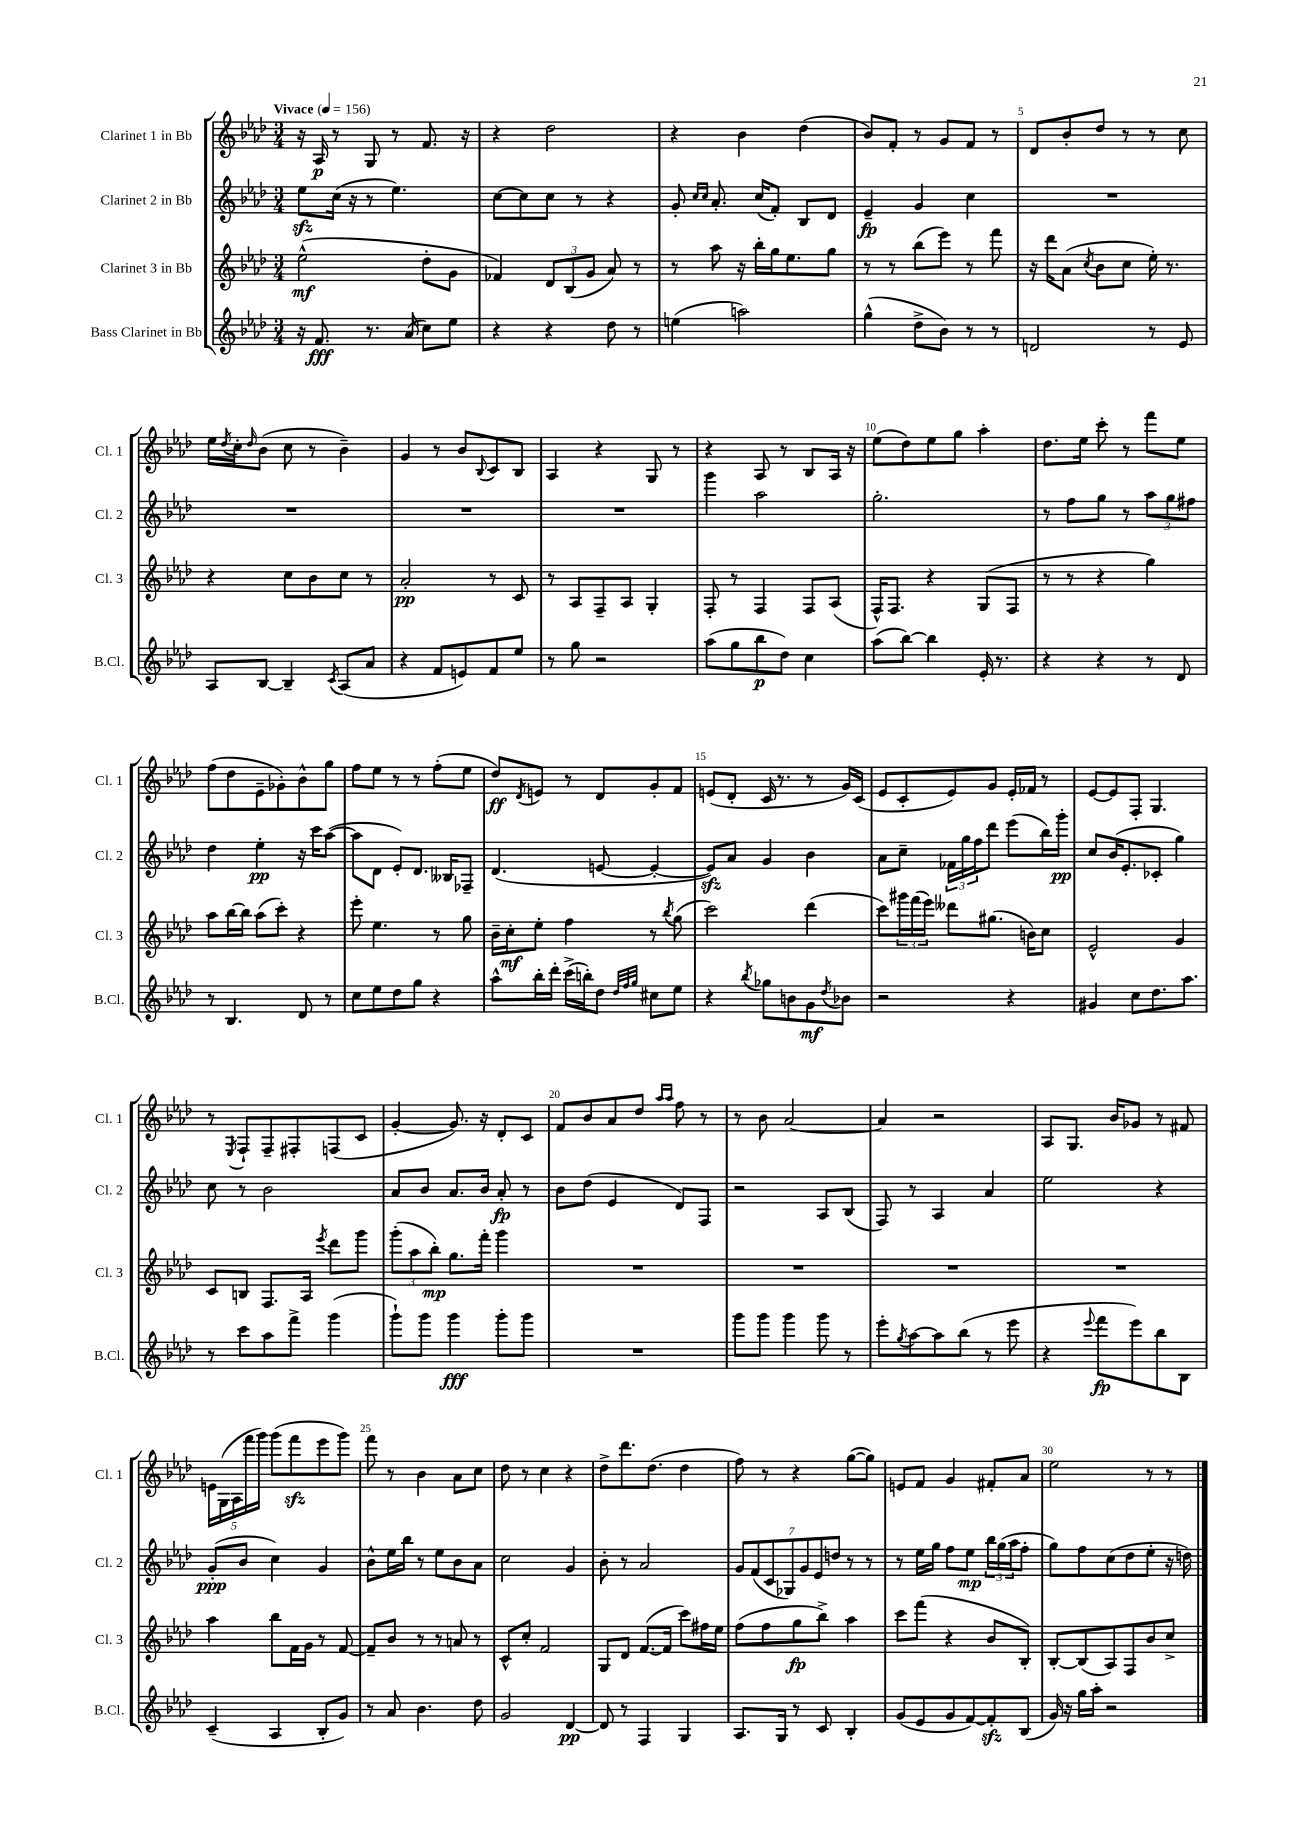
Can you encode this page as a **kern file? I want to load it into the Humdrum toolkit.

**kern	**dynam	**kern	**dynam	**kern	**dynam	**kern	**dynam
*part4	*part4	*part3	*part3	*part2	*part2	*part1	*part1
*staff4	*staff4	*staff3	*staff3	*staff2	*staff2	*staff1	*staff1
*I"Bass Clarinet in Bb	*	*I"Clarinet 3 in Bb	*	*I"Clarinet 2 in Bb	*	*I"Clarinet 1 in Bb	*
*I'B.Cl.	*	*I'Cl. 3	*	*I'Cl. 2	*	*I'Cl. 1	*
*clefG2	*	*clefG2	*	*clefG2	*	*clefG2	*
*k[b-e-a-d-]	*	*k[b-e-a-d-]	*	*k[b-e-a-d-]	*	*k[b-e-a-d-]	*
*M3/4	*	*M3/4	*	*M3/4	*	*M3/4	*
*MM156	*	*MM156	*	*MM156	*	*MM156	*
=1	=1	=1	=1	=1	=1	=1	=1
!	!	!	!	!	!	!LO:TX:a:B:t=Vivace	!
16r	.	(2ee-^^\	mf	8ee-zz\L	.	16r	.
8.f/	fff	.	.	.	.	16A-/	p
.	.	.	.	(16cc\Jk	.	8r	.
.	.	.	.	16r	.	.	.
8.r	.	.	.	8r	.	8G/	.
.	.	.	.	4.ee-\)	.	8r	.
(16a-/	.	.	.	.	.	.	.
8cc\L)	.	8dd-'\L	.	.	.	8.f/	.
8ee-\J	.	8g\J	.	.	.	.	.
.	.	.	.	.	.	16r	.
=2	=2	=2	=2	=2	=2	=2	=2
4r	.	4f-X/)	.	[8cc\L	.	4r	.
.	.	.	.	8cc\]	.	.	.
4r	.	12d-/L	.	8cc\J	.	2dd-\	.
.	.	(12B-/	.	.	.	.	.
.	.	.	.	8r	.	.	.
.	.	12g/J	.	.	.	.	.
8dd-\	.	8a-/)	.	4r	.	.	.
8r	.	8r	.	.	.	.	.
=3	=3	=3	=3	=3	=3	=3	=3
(4een\	.	8r	.	8g'/	.	4r	.
.	.	.	.	16qqcc/LL	.	.	.
.	.	.	.	16qqcc/JJ	.	.	.
.	.	8aa-\	.	8.a-'/	.	.	.
2aan\)	.	16r	.	.	.	4b-\	.
.	.	16bb-'\LL	.	(16cc/KL	.	.	.
.	.	16gg\J	.	8f'/J)	.	.	.
.	.	8.ee-\	.	.	.	.	.
.	.	.	.	8B-/L	.	(4dd-\	.
.	.	8gg\J	.	8d-/J	.	.	.
=4	=4	=4	=4	=4	=4	=4	=4
(4gg^^\	.	8r	.	4e-~/	fp	8b-/L)	.
.	.	8r	.	.	.	8f'/J	.
8dd-^\L	.	(8bb-\L	.	4g/	.	8r	.
8b-\J)	.	8eee-\J)	.	.	.	8g/L	.
8r	.	8r	.	4cc\	.	8f/J	.
8r	.	8fff\	.	.	.	8r	.
=5	=5	=5	=5	=5	=5	=5	=5
2dn/	.	16r	.	2.r	.	8d-/L	.
.	.	16ddd-\KL	.	.	.	.	.
.	.	(8a-\J	.	.	.	8b-'/	.
.	.	8qcc/	.	.	.	.	.
.	.	8b-\L	.	.	.	8dd-/J	.
.	.	8cc\J	.	.	.	8r	.
8r	.	16ee-'\)	.	.	.	8r	.
.	.	8.r	.	.	.	.	.
8e-/	.	.	.	.	.	8cc\	.
!!LO:LB:g=z
=6	=6	=6	=6	=6	=6	=6	=6
8A-/L	.	4r	.	2.r	.	16ee-\LL	.
.	.	.	.	.	.	8qdd-/	.
.	.	.	.	.	.	16cc'\J	.
.	.	.	.	.	.	16qqdd-/	.
[8B-/J	.	.	.	.	.	(8b-\J	.
4B-~/]	.	8cc\L	.	.	.	8cc\	.
.	.	8b-\	.	.	.	8r	.
8qc/	.	.	.	.	.	.	.
(8A-/L	.	8cc\J	.	.	.	4b-~\)	.
8a-/J	.	8r	.	.	.	.	.
=7	=7	=7	=7	=7	=7	=7	=7
4r	.	2a-'/	pp	2.r	.	4g/	.
8f/L	.	.	.	.	.	8r	.
8en/)	.	.	.	.	.	8b-/L	.
.	.	.	.	.	.	8qqB-/	.
8f/	.	8r	.	.	.	8c/	.
8ee-/J	.	8c/	.	.	.	8B-/J	.
=8	=8	=8	=8	=8	=8	=8	=8
8r	.	8r	.	2.r	.	4A-/	.
8gg\	.	8A-/L	.	.	.	.	.
2r	.	8F~/	.	.	.	4r	.
.	.	8A-/J	.	.	.	.	.
.	.	4G'/	.	.	.	8G/	.
.	.	.	.	.	.	8r	.
=9	=9	=9	=9	=9	=9	=9	=9
(8aa-\L	.	8F'/	.	4ggg\	.	4r	.
8gg\	.	8r	.	.	.	.	.
8bb-\	p	4F/	.	2aa-\	.	8A-/	.
8dd-\J)	.	.	.	.	.	8r	.
4cc\	.	8F/L	.	.	.	8B-/L	.
.	.	(8A-/J	.	.	.	16A-/Jk	.
.	.	.	.	.	.	16r	.
=10	=10	=10	=10	=10	=10	=10	=10
(8aa-\L	.	16F^^/KL)	.	2.gg'\	.	(8ee-\L	.
.	.	8.F/J	.	.	.	.	.
[8bb-\J)	.	.	.	.	.	8dd-\)	.
4bb-\]	.	4r	.	.	.	8ee-\	.
.	.	.	.	.	.	8gg\J	.
16e-'/	.	(8G/L	.	.	.	4aa-'\	.
8.r	.	.	.	.	.	.	.
.	.	8F/J	.	.	.	.	.
=11	=11	=11	=11	=11	=11	=11	=11
4r	.	8r	.	8r	.	8.dd-\L	.
.	.	8r	.	8ff\L	.	.	.
.	.	.	.	.	.	16ee-\Jk	.
4r	.	4r	.	8gg\J	.	8ccc'\	.
.	.	.	.	8r	.	8r	.
8r	.	4gg\)	.	12aa-\L	.	8fff\L	.
.	.	.	.	12gg\	.	.	.
8d-/	.	.	.	.	.	8ee-\J	.
.	.	.	.	12ff#X\J	.	.	.
!!LO:LB:g=z
=12	=12	=12	=12	=12	=12	=12	=12
8r	.	8aa-\L	.	4dd-\	.	(8ff\L	.
4.B-/	.	[16bb-\L	.	.	.	8dd-\	.
.	.	16bb-\JJ]	.	.	.	.	.
.	.	(8aa-\L	.	4ee-'\	pp	8e-~\	.
.	.	8ccc'\J)	.	.	.	8g-X'\)	.
8d-/	.	4r	.	16r	.	8b-^^\	.
.	.	.	.	16ccc\KL	.	.	.
8r	.	.	.	([8aa-\J	.	8gg\J	.
=13	=13	=13	=13	=13	=13	=13	=13
8cc\L	.	8eee-'\	.	8aa-\L]	.	8ff\L	.
8ee-\	.	4.ee-\	.	8d-\J	.	8ee-\J	.
8dd-\	.	.	.	8e-'/L)	.	8r	.
8gg\J	.	.	.	8.d-/J	.	8r	.
4r	.	8r	.	.	.	(8ff'\L	.
.	.	.	.	16B--X/KL	.	.	.
.	.	8gg\	.	8F-X~/J	.	8ee-\J	.
=14	=14	=14	=14	=14	=14	=14	=14
8aa-^^\L	.	16b-~\LL	.	(4.d-/	.	8dd-/L)	ff
.	.	16cc'\J	mf	.	.	.	.
.	.	.	.	.	.	8qd-/	.
16bb-'\L	.	8ee-'\J	.	.	.	8en/J	.
16ddd-'\JJ	.	.	.	.	.	.	.
(16ccc^\LL	.	4ff\	.	.	.	8r	.
16bbn'\J)	.	.	.	.	.	.	.
8dd-\J	.	.	.	[8en/	.	8d-/L	.
32qqdd-/LLL	.	.	.	.	.	.	.
32qqff/	.	.	.	.	.	.	.
32qqgg/JJJ	.	.	.	.	.	.	.
8cc#X\L	.	8r	.	4e'/_	.	8g'/	.
.	.	8qbb-/	.	.	.	.	.
8ee-\J	.	(8gg\	.	.	.	8f/J	.
=15	=15	=15	=15	=15	=15	=15	=15
4r	.	2ccc\)	.	8ezz/L])	.	(8en/L	.
.	.	.	.	8a-/J	.	8d-'/J	.
8qbb-/	.	.	.	.	.	.	.
8gg-X\L	.	.	.	4g/	.	16c/	.
.	.	.	.	.	.	8.r	.
8bn\	.	.	.	.	.	.	.
8g\	mf	(4ddd-\	.	4b-\	.	8r	.
8qdd-/	.	.	.	.	.	.	.
8b-X\J	.	.	.	.	.	16g/LL)	.
.	.	.	.	.	.	(16c/JJ	.
=16	=16	=16	=16	=16	=16	=16	=16
2r	.	8ccc\L)	.	8a-\L	.	8e-/L	.
.	.	24ggg#X\L	.	8cc~\J	.	8c'/	.
.	.	(24fff\	.	.	.	.	.
.	.	24eee-\JJ)	.	.	.	.	.
.	.	8ddd--X\L	.	24f-X\LL	.	8e-/)	.
.	.	.	.	24gg\	.	.	.
.	.	.	.	24ff\J	.	.	.
.	.	(8.gg#X\J	.	8ddd-\J	.	8g/J	.
4r	.	.	.	(8eee-\L	.	16e-'/LL	.
.	.	16bn\KL)	.	.	.	16f-X/JJ	.
.	.	8cc\J	.	16bb-\L)	.	8r	.
.	.	.	.	16ggg'\JJ	pp	.	.
=17	=17	=17	=17	=17	=17	=17	=17
4g#X/	.	2e-^^/	.	8cc/L	.	[8e-/L	.
.	.	.	.	(16b-/K	.	8e-/]	.
.	.	.	.	8.e-'/	.	.	.
8cc\L	.	.	.	.	.	8F'/J	.
8.dd-\	.	.	.	8c-X'/J	.	4.G/	.
.	.	4g/	.	4gg\)	.	.	.
8.aa-\J	.	.	.	.	.	.	.
!!LO:LB:g=z
=18	=18	=18	=18	=18	=18	=18	=18
8r	.	8c/L	.	8cc\	.	8r	.
.	.	.	.	.	.	8qE-/	.
8ccc\L	.	8Bn/J	.	8r	.	8F`/L	.
8aa-\	.	8.F/L	.	2b-\	.	8F~/	.
8fff^\J	.	.	.	.	.	8F#X'/	.
.	.	16A-/Jk	.	.	.	.	.
.	.	8qeee-/	.	.	.	.	.
(4ggg\	.	8ddd-\L	.	.	.	(8Fn/	.
.	.	8ggg\J	.	.	.	8c/J	.
=19	=19	=19	=19	=19	=19	=19	=19
8ggg`\L)	.	(12ggg'\L	.	8a-/L	.	[4g'/	.
.	.	12aa-\	.	.	.	.	.
8ggg\J	.	.	.	8b-/J	.	.	.
.	.	12bb-'\J)	mp	.	.	.	.
4ggg\	fff	8.gg\L	.	8.a-/L	.	8.g/])	.
.	.	16fff'\Jk	.	16b-/Jk	.	16r	.
8ggg'\L	.	4ggg\	.	8a-'/	fp	8d-'/L	.
8ggg\J	.	.	.	8r	.	8c/J	.
=20	=20	=20	=20	=20	=20	=20	=20
2.r	.	2.r	.	8b-\L	.	8f/L	.
.	.	.	.	(8dd-\J	.	8b-/	.
.	.	.	.	4e-/	.	8a-/	.
.	.	.	.	.	.	8dd-/J	.
.	.	.	.	.	.	16qqaa-/LL	.
.	.	.	.	.	.	16qqaa-/JJ	.
.	.	.	.	8d-/L)	.	8ff\	.
.	.	.	.	8F/J	.	8r	.
=21	=21	=21	=21	=21	=21	=21	=21
8ggg\L	.	2.r	.	2r	.	8r	.
8ggg\J	.	.	.	.	.	8b-\	.
4ggg\	.	.	.	.	.	[2a-/	.
8ggg\	.	.	.	8A-/L	.	.	.
8r	.	.	.	(8B-/J	.	.	.
=22	=22	=22	=22	=22	=22	=22	=22
8eee-'\L	.	2.r	.	8F/)	.	4a-/]	.
8qgg/	.	.	.	.	.	.	.
[8aa-\	.	.	.	8r	.	.	.
8aa-\]	.	.	.	4A-/	.	2r	.
(8bb-\J	.	.	.	.	.	.	.
8r	.	.	.	4a-/	.	.	.
8eee-\	.	.	.	.	.	.	.
=23	=23	=23	=23	=23	=23	=23	=23
4r	.	2.r	.	2ee-\	.	8A-/L	.
.	.	.	.	.	.	8.G/J	.
8qqeee-/	.	.	.	.	.	.	.
8fff\L	fp	.	.	.	.	.	.
.	.	.	.	.	.	16b-/KL	.
8eee-\)	.	.	.	.	.	8g-X/J	.
8bb-\	.	.	.	4r	.	8r	.
8B-\J	.	.	.	.	.	8f#X/	.
!!LO:LB:g=z
=24	=24	=24	=24	=24	=24	=24	=24
(4c~/	.	4aa-\	.	(8g'/L	ppp	20en\LL	.
.	.	.	.	.	.	(20G\	.
.	.	.	.	.	.	20A-\	.
.	.	.	.	8b-/J	.	.	.
.	.	.	.	.	.	20fff\	.
.	.	.	.	.	.	20ggg\JJ)	.
4A-/	.	8bb-\L	.	4cc\)	.	(8ggg\L	.
.	.	16f\L	.	.	.	8fffzz\	.
.	.	16g\JJ	.	.	.	.	.
8B-'/L	.	8r	.	4g/	.	8eee-\	.
8g/J)	.	[8f/	.	.	.	8ggg\J)	.
=25	=25	=25	=25	=25	=25	=25	=25
8r	.	8f~/L]	.	8b-^^\L	.	8fff\	.
8a-/	.	8b-/J	.	16ee-\L	.	8r	.
.	.	.	.	16bb-\JJ	.	.	.
4.b-\	.	8r	.	8r	.	4b-\	.
.	.	8r	.	8ee-\L	.	.	.
.	.	8an/	.	8b-\	.	8a-\L	.
8dd-\	.	8r	.	8a-\J	.	8cc\J	.
=26	=26	=26	=26	=26	=26	=26	=26
2g/	.	8c^^/L	.	2cc\	.	8dd-\	.
.	.	8cc'/J	.	.	.	8r	.
.	.	2f/	.	.	.	4cc\	.
[4d-/	pp	.	.	4g/	.	4r	.
=27	=27	=27	=27	=27	=27	=27	=27
8d-/]	.	8G/L	.	8b-'\	.	8dd-^\L	.
8r	.	8d-/J	.	8r	.	8.ddd-\	.
4F/	.	([8.f/L	.	2a-/	.	.	.
.	.	.	.	.	.	(8.dd-\J	.
.	.	16f/Jk]	.	.	.	.	.
4G/	.	8ccc\L)	.	.	.	4dd-\	.
.	.	16ff#X\L	.	.	.	.	.
.	.	16ee-\JJ	.	.	.	.	.
=28	=28	=28	=28	=28	=28	=28	=28
8.A-/L	.	(8ff\L	.	14g/L	.	8ff\)	.
.	.	.	.	(14f/	.	.	.
.	.	8ff\	.	.	.	8r	.
.	.	.	.	14c/	.	.	.
16G/Jk	.	.	.	.	.	.	.
.	.	.	.	14G-X/)	.	.	.
8r	.	8gg\	fp	.	.	4r	.
.	.	.	.	14g/	.	.	.
.	.	.	.	14e-/	.	.	.
8c/	.	8bb-^\J)	.	.	.	.	.
.	.	.	.	14ddn/J	.	.	.
4B-'/	.	4aa-\	.	8r	.	([8gg\L	.
.	.	.	.	8r	.	8gg\J])	.
=29	=29	=29	=29	=29	=29	=29	=29
(8g/L	.	8ccc\L	.	8r	.	8en/L	.
8e-/	.	(8fff\J	.	16ee-\LL	.	8f/J	.
.	.	.	.	16gg\JJ	.	.	.
8g/	.	4r	.	8ff\L	.	4g/	.
[8f/)	.	.	.	8ee-\J	mp	.	.
8fzz'/]	.	8b-/L	.	24bb-\LL	.	8f#X'/L	.
.	.	.	.	(24gg\	.	.	.
.	.	.	.	24aa-\J	.	.	.
(8B-/J	.	8B-'/J)	.	8ff'\J	.	8a-/J	.
=30	=30	=30	=30	=30	=30	=30	=30
16g/)	.	[8B-'/L	.	8gg\L)	.	2ee-\	.
16r	.	.	.	.	.	.	.
16gg\LL	.	(8B-/]	.	8ff\	.	.	.
16aa-'\JJ	.	.	.	.	.	.	.
2r	.	8A-/)	.	(8cc\	.	.	.
.	.	8F/	.	8dd-\	.	.	.
.	.	8b-/	.	8ee-'\J	.	8r	.
.	.	8cc^/J	.	16r	.	8r	.
.	.	.	.	16ddn\)	.	.	.
==	==	==	==	==	==	==	==
*-	*-	*-	*-	*-	*-	*-	*-
